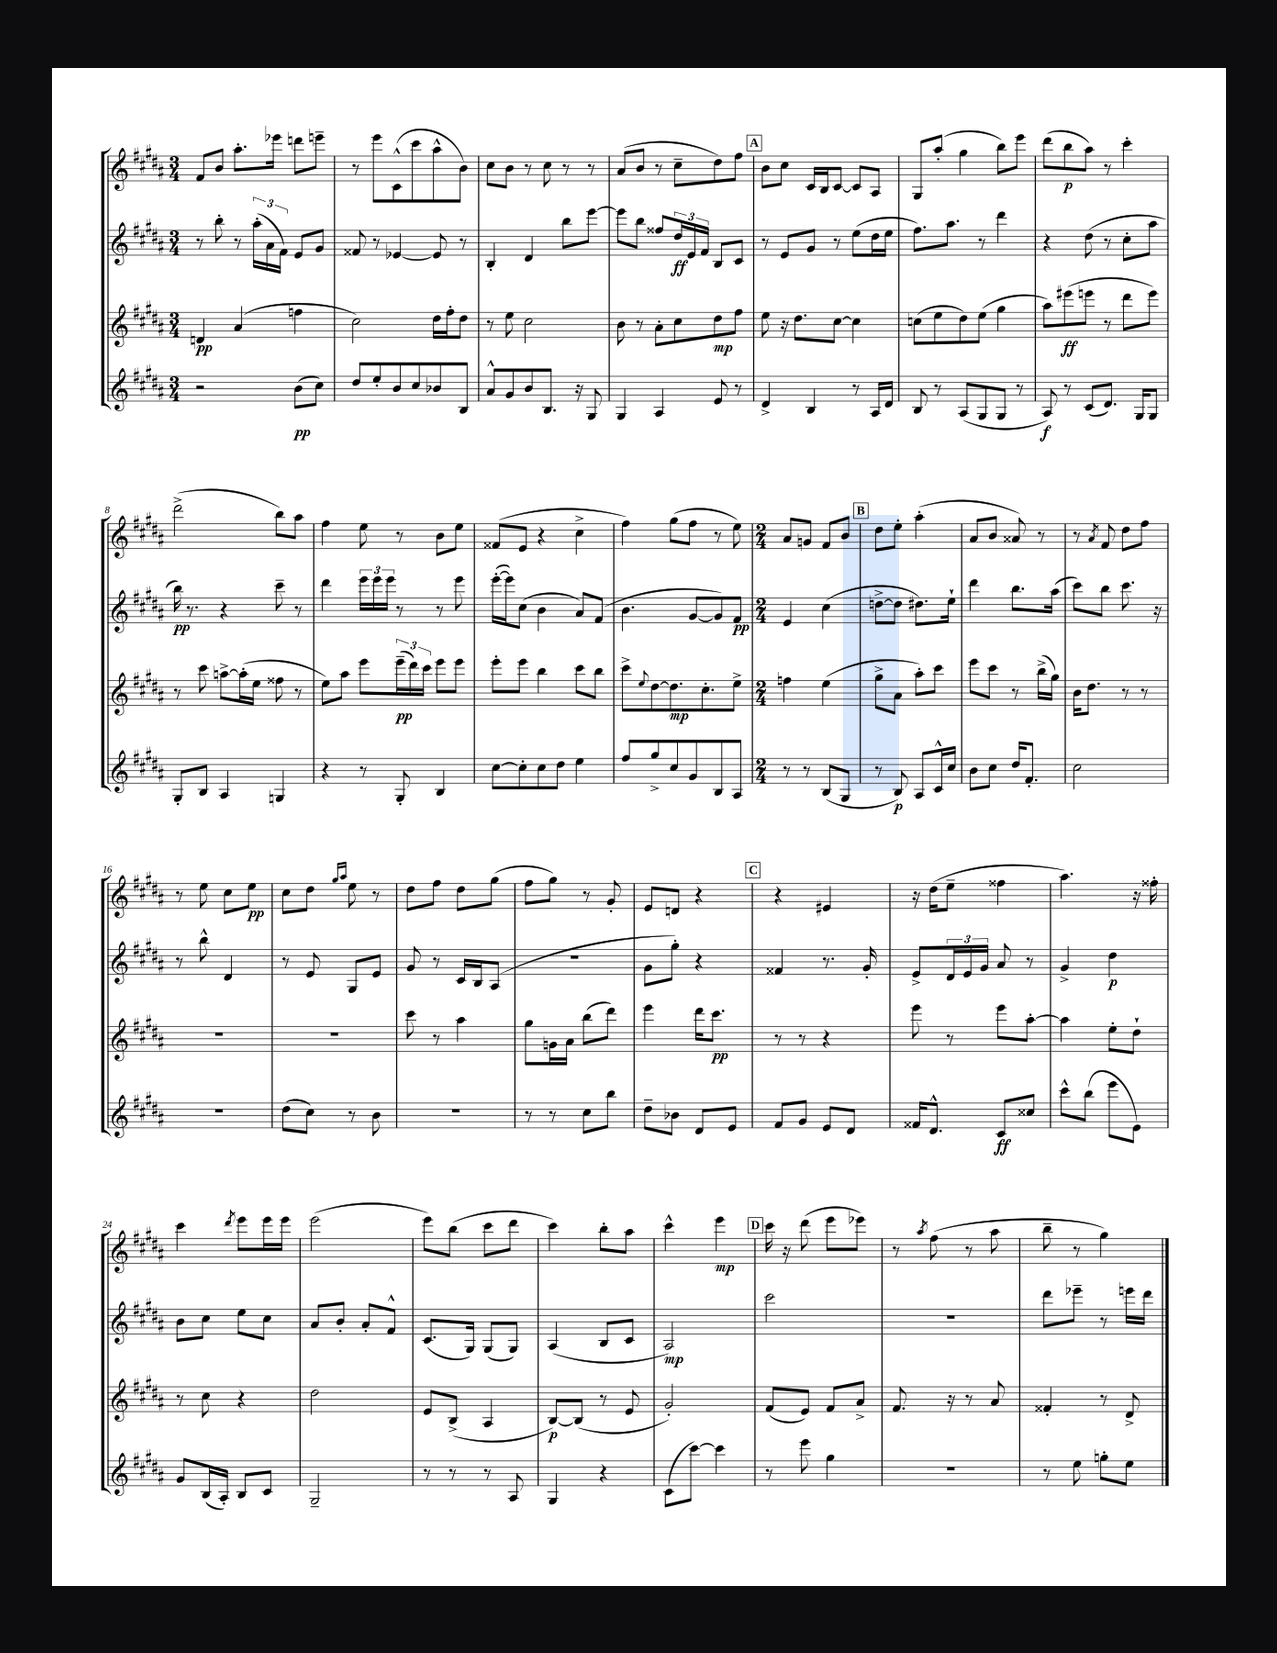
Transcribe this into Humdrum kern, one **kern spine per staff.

**kern	**kern	**kern	**kern
*staff4	*staff3	*staff2	*staff1
*clefG2	*clefG2	*clefG2	*clefG2
*k[f#c#g#d#a#]	*k[f#c#g#d#a#]	*k[f#c#g#d#a#]	*k[f#c#g#d#a#]
*M3/4	*M3/4	*M3/4	*M3/4
2r	4d	8r	8f#
.	.	8bb'	8b
.	(4a#	8r	8.aa#'
.	.	(24aa#'	.
.	.	24a#	.
.	.	.	16eee-
.	.	24f#)	.
(8b	4ff	8e	8ddd
8cc#)	.	8g#	8eee~
=	=	=	=
8dd#	2cc#)	8f##	8r
8ee'	.	8r	8eee
8b	.	[4e-	(8c#^^
8cc#	.	.	8ccc#
8b-	16dd#	8e-]	8aa#^^
.	16ff#'	.	.
8B	8dd#	8r	8b)
=	=	=	=
8a#^^	8r	4B'	8cc#
8g#	8ee	.	8b
8b	2cc#	4d#	8r
8.B	.	.	8cc#
.	.	8bb	8r
16r	.	.	.
8G#	.	[8eee	8r
=	=	=	=
4G#	8b	8eee]	(8a#
.	8r	8bb	8b
4A#	8a#'	8ff##	8r
.	8cc#	24dd#	8cc#~
.	.	24e	.
.	.	24f#	.
8e	8dd#	8B	8dd#)
8r	8ff#	8c#	8ff#
=	=	=	=
4d#^	8ee	8r	8b
.	16r	8e	8cc#
.	8.dd#	.	.
4B	.	8g#	16c#
.	.	.	16B
.	[8cc#	8r	[8c#
8r	4cc#]	(8ee	8c#]
16A#	.	16dd#	8A#
16d#	.	16ee	.
=	=	=	=
8B	(8cc	8.ff#)	8G#
8r	8ee	.	(8aa#'
.	.	8.aa#	.
(8A#	8dd#)	.	4gg#
8G#	(8ee	8r	.
8G#	4gg#	4ddd#	8bb)
8r	.	.	8eee
=	=	=	=
8A#)	8aa#)	4r	(8ddd#
8r	(8eee#	.	8bb
(8c#	8eee	(8dd#	8aa#)
8.d#)	8r	8r	8r
.	8ddd#	8cc#'	4ccc#'
16G#	.	.	.
8G#	8eee)	8aa#	.
=	=	=	=
8G#'	8r	16bb)	(2ddd#^
.	.	8.r	.
8B	8ccc#	.	.
4A#	[8aa^	4r	.
.	(16aa']	.	.
.	16ee	.	.
4G	8ff##	8ccc#~	8bb)
.	8r	8r	8aa#
=	=	=	=
4r	8ee)	4ddd#	4ff#
.	8aa#	.	.
8r	8eee	24eee	8ee
.	.	24eee	.
.	.	24eee	.
8G#'	(24eee~	8r	8r
.	24ddd#)	.	.
.	24ccc#	.	.
4B	8eee	8r	8b
.	8eee	8eee	8ee
=	=	=	=
[8cc#	8eee'	([16eee'	(8f##
.	.	16eee])	.
8cc#']	8eee	(8cc#	8e
8cc#	4bb	4b	4r
8dd#	.	.	.
4ee	8ccc#	8a#)	4cc#^
.	8bb	(8f#	.
=	=	=	=
8ff#	8ccc#^	4.b	4ff#)
.	8qqee	.	.
8gg#^	[8dd#	.	.
8cc#	8.dd#]	.	(8gg#
8g#	.	[8g#	8ff#
.	8.cc#'	.	.
8B	.	8g#])	8r
8A#	8ee^	8f#	8ee)
=	=	=	=
*M2/4	*M2/4	*M2/4	*M2/4
8r	4ff	4e	8a#
8r	.	.	8g
(8B	(4ee	(4cc#	8f#
8G#	.	.	8b
=	=	=	=
8r	8gg#^	[8dd^	8dd#
8B)	8a#	8dd]	8ee'
8A#	8aa#')	8.dd#)	(4aa#'
16c#^^	8ccc#	.	.
16cc#	.	16ee`	.
=	=	=	=
8b	8eee	4ddd#	8a#
8cc#	8ccc#	.	8b
16dd#	8r	8.bb	8a##)
8.f#'	.	.	.
.	(16bb^	.	8r
.	16gg#)	(16aa#	.
=	=	=	=
2cc#	16b	8ccc#)	8r
.	8.dd#	.	.
.	.	.	8qa#
.	.	8bb	8f#
.	8r	8.ccc#	8dd#
.	8r	.	8ff#
.	.	16r	.
=	=	=	=
2r	2r	8r	8r
.	.	8bb^^	8ee
.	.	4d#	8cc#
.	.	.	8ee
=	=	=	=
(8dd#	2r	8r	8cc#
8cc#)	.	8e	8dd#
.	.	.	16qqgg#
.	.	.	16qqaa#
8r	.	8G#	8ee
8b	.	8e	8r
=	=	=	=
2r	8ccc#	8g#	8dd#
.	8r	8r	8ff#
.	4aa#	16c#	8dd#
.	.	16B	.
.	.	(8A#	(8gg#
=	=	=	=
8r	8gg#	2r	8ff#
8r	16g	.	8gg#)
.	16a#	.	.
8cc#	(8bb	.	8r
8bb	8ddd#)	.	8g#'
=	=	=	=
8dd#~	4eee	8g#	8e
8b-	.	8gg#')	8d
8d#	16ddd#	4r	4r
.	8.ccc#	.	.
8e	.	.	.
=	=	=	=
8f#	8r	4f##	4r
8g#	8r	.	.
8e	4r	8.r	4e#
8d#	.	.	.
.	.	16g#'	.
=	=	=	=
16f##	8eee	8e^	16r
8.d#^^	.	.	(16dd#
.	8r	24d#	8ee~
.	.	24e	.
.	.	24g#	.
8c#	8eee	8a#	4ff##
8cc##	[8aa#'	8r	.
=	=	=	=
8ccc#^^	4aa#]	4g#^	4.aa#)
(8bb	.	.	.
8eee	8ee'	4dd#	.
8e)	8dd#`	.	16r
.	.	.	16ff##'
=	=	=	=
8g#	8r	8b	4ccc#
(16B	8cc#	8cc#	.
16A#')	.	.	.
.	.	.	8qddd#
8B	4r	8ee	8eee
8c#	.	8cc#	16eee
.	.	.	16eee
=	=	=	=
2G#~	2dd#	8a#	(2eee
.	.	8b'	.
.	.	8a#'	.
.	.	8f#^^	.
=	=	=	=
8r	8e	(8.c#	8eee)
8r	(8B^	.	(8bb
.	.	16G#)	.
8r	4A#	(8G#	8ccc#
8A#	.	8G#)	8ddd#
=	=	=	=
4G#	[8B)	(4A#	4ccc#)
.	(8B]	.	.
4r	8r	8B	8bb'
.	8e	8c#	8aa#
=	=	=	=
(8c#	2g#')	2A#)	4ccc#^^
[8ccc#)	.	.	.
4ccc#]	.	.	4eee
=	=	=	=
8r	(8f#	2ccc#	16ccc#
.	.	.	16r
8eee	8e)	.	(8ddd#
4gg#	8f#	.	8eee
.	8a#^	.	8eee-)
=	=	=	=
2r	8.f#	2r	8r
.	.	.	8qaa#
.	.	.	(8ff#
.	16r	.	.
.	8r	.	8r
.	8a#	.	8aa#
=	=	=	=
8r	4f##'	8ddd#	8bb~
8ee	.	8eee-~	8r
8gg'	8r	8r	4gg#)
8ee	8d#^	16eee	.
.	.	16ddd#	.
==	==	==	==
*-	*-	*-	*-
